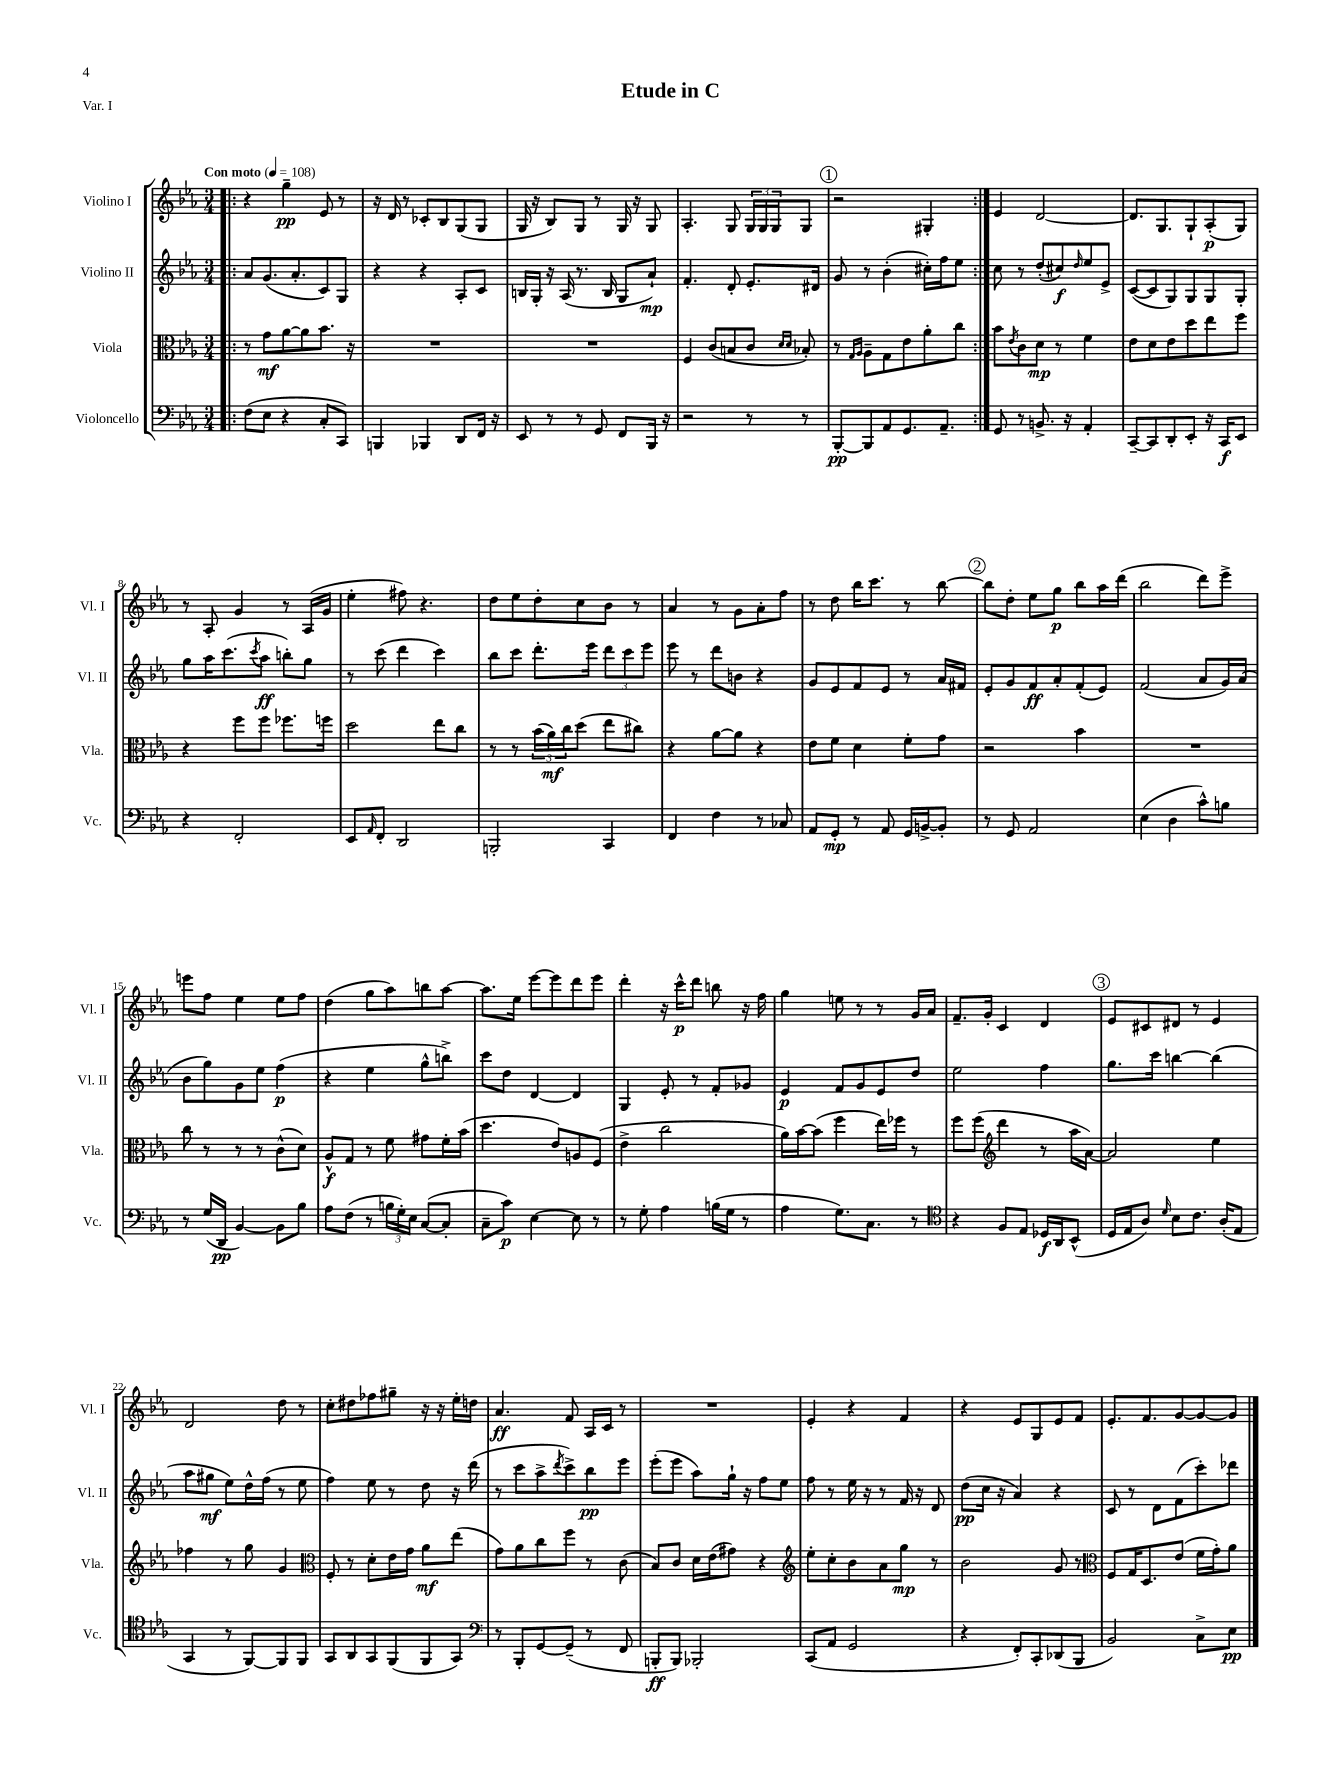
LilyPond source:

\header { title = "Etude in C" piece = "Var. I" }
<<
\new StaffGroup <<
\new Staff = "s0" \with { instrumentName = "Violino I" shortInstrumentName = "Vl. I" } {
    \clef treble \key ees \major \numericTimeSignature \time 3/4 \tempo "Con moto" 4 = 108
    \repeat volta 2 { \bar ".|:" r4 g''4--\pp ees'8 r8 |
    r16 d'16 r8 ces'8-. bes8 g8( g8 |
    g16 r16 bes8) g8 r8 g16 r16 g8 |
    aes4.-. g8 \tuplet 3/2 { g16 g16 g16 } g8 |
    \mark \markup { \circle "1" } r2 gis4-. | }
    ees'4 d'2~ |
    d'8. g8. g8-! aes8-.\p( g8) |
    r8 aes8-. g'4 r8 aes16( g'16 |
    ees''4-. fis''8) r4. |
    d''8 ees''8 d''8-. c''8 bes'8 r8 |
    aes'4 r8 g'8 aes'8-. f''8 |
    r8 d''8 bes''16 c'''8. r8 bes''8~ |
    \mark \markup { \circle "2" } bes''8 d''8-. ees''8 g''8\p bes''8 aes''16 d'''16( |
    bes''2 d'''8) ees'''8-> |
    e'''8 f''8 ees''4 ees''8 f''8 |
    d''4( g''8 aes''8) b''8 aes''8~ |
    aes''8. ees''16 ees'''8~ ees'''8 d'''8 ees'''8 |
    d'''4-. r16 c'''16-^\p d'''8 b''8 r16 f''16 |
    g''4 e''8 r8 r8 g'16 aes'16 |
    f'8.-- g'16-. c'4 d'4 |
    \mark \markup { \circle "3" } ees'8 cis'8 dis'8 r8 ees'4 |
    d'2 d''8 r8 |
    c''8-. dis''8 fes''8 gis''8-- r16 r16 ees''16-. d''16 |
    aes'4.\ff f'8 aes16 c'16 r8 |
    R2. |
    ees'4-. r4 f'4 |
    r4 ees'8 g8 ees'8 f'8 |
    ees'8.-. f'8. g'8~ g'8~ g'8 \bar "|." |
}
\new Staff = "s1" \with { instrumentName = "Violino II" shortInstrumentName = "Vl. II" } {
    \clef treble \key ees \major \numericTimeSignature \time 3/4
    \repeat volta 2 { \bar ".|:" aes'8 g'8.( aes'8.-. c'8) g8 |
    r4 r4 aes8-. c'8 |
    b16 g16-. r16 aes16( r8. b16 g8 aes'8-!\mp) |
    f'4.-. d'8-. ees'8.-. dis'16 |
    \mark \markup { \circle "1" } g'8 r8 bes'4-.( cis''16-.) f''16 ees''8 | }
    c''8 r8 d''8-.( cis''8\f) \grace { d''16 } ees''8 ees'8-> |
    c'8~( c'8 g8) g8 g8 g8-. |
    g''8 aes''16 c'''8.( \acciaccatura { c'''8 } aes''8\ff b''8-.) g''8 |
    r8 c'''8( d'''4 c'''4) |
    bes''8 c'''8 d'''8.-. ees'''16 \tuplet 3/2 { d'''8 c'''8 ees'''8 } |
    ees'''8 r8 d'''8 b'8 r4 |
    g'8 ees'8 f'8 ees'8 r8 aes'16 fis'16 |
    \mark \markup { \circle "2" } ees'8-. g'8 f'8\ff aes'8-. f'8-.( ees'8) |
    f'2( aes'8 g'16) aes'16( |
    bes'8 g''8) g'8 ees''8 f''4\p( |
    r4 ees''4 g''8-^ b''8->) |
    c'''8 d''8 d'4~ d'4 |
    g4 ees'8-. r8 f'8-. ges'8 |
    ees'4\p f'8 g'8 ees'8 d''8 |
    ees''2 f''4 |
    \mark \markup { \circle "3" } g''8. c'''16 b''4~ b''4( |
    aes''8 gis''8\mf ees''8) d''16-^ f''16( r8 ees''8 |
    f''4) ees''8 r8 d''8 r16 d'''16( |
    r8 c'''8 aes''8-> \acciaccatura { d'''8 } c'''8->) bes''8\pp ees'''8 |
    ees'''8-.( ees'''8 aes''8) g''16-! r16 f''8 ees''8 |
    f''8 r8 ees''16 r16 r8 f'16 r16 d'8 |
    d''8\pp( c''16 r16 aes'4) r4 |
    c'8 r8 d'8 f'8( c'''8-.) des'''8 \bar "|." |
}
\new Staff = "s2" \with { instrumentName = "Viola" shortInstrumentName = "Vla." } {
    \clef alto \key ees \major \numericTimeSignature \time 3/4
    \repeat volta 2 { \bar ".|:" r8 g'8\mf aes'8~ aes'8 bes'8. r16 |
    R2. |
    R2. |
    f4 c'8( b8 c'8 \grace { d'16 d'16 } bes8-.) |
    \mark \markup { \circle "1" } r8 \grace { g16 aes16 } aes8-- g8 ees'8 aes'8-. c''8 | }
    bes'8 \acciaccatura { ees'8 } c'8 d'8\mp r8 f'4 |
    ees'8 d'8 ees'8 d''8 ees''8 f''8 |
    r4 f''8 f''8 fes''8. f''16 |
    d''2 ees''8 c''8 |
    r8 r8 \tuplet 3/2 { bes'16( aes'16\mf) c''16 } d''8( ees''8 cis''8) |
    r4 aes'8~ aes'8 r4 |
    ees'8 f'8 d'4 f'8-. g'8 |
    \mark \markup { \circle "2" } r2 bes'4 |
    R2. |
    c''8 r8 r8 r8 c'8-^( d'8) |
    aes8-^\f g8 r8 f'8 gis'8 f'16-. bes'16( |
    d''4. ees'8) a8 f8( |
    ees'4-> c''2 |
    aes'16) bes'16~ bes'8( f''4 ees''16) fes''16 r8 |
    f''8 f''8( \clef treble d'''4 r8 aes''16 aes'16~) |
    \mark \markup { \circle "3" } aes'2 ees''4 |
    fes''4 r8 g''8 g'4 |
    \clef alto f8-. r8 d'8-. ees'16 g'16 aes'8\mf ees''8( |
    g'8) aes'8 c''8 f''8 r8 c'8( |
    bes8) c'8 d'16 ees'16( gis'8) r4 |
    \clef treble ees''8-. c''8-. bes'8 aes'8 g''8\mp r8 |
    bes'2 g'8 r8 |
    \clef alto f8 g16 d8. ees'8( f'16 g'16-.) aes'8 \bar "|." |
}
\new Staff = "s3" \with { instrumentName = "Violoncello" shortInstrumentName = "Vc." } {
    \clef bass \key ees \major \numericTimeSignature \time 3/4
    \repeat volta 2 { \bar ".|:" f8( ees8 r4 c8-. c,8) |
    b,,4 bes,,4 d,8 f,16 r16 |
    ees,8 r8 r8 g,8 f,8 bes,,16 r16 |
    r2 r8 r8 |
    \mark \markup { \circle "1" } bes,,8~-.\pp bes,,8 aes,8 g,8. aes,8.-- | }
    g,8 r8 b,8.-> r16 aes,4-. |
    c,8~-- c,8 d,8-. ees,8-. r16 c,16\f ees,8 |
    r4 f,2-. |
    ees,8 \grace { aes,16 } f,8-. d,2 |
    b,,2-. c,4 |
    f,4 f4 r8 ces8 |
    aes,8 g,8-.\mp r8 aes,8 g,16 b,16~-> b,8-. |
    \mark \markup { \circle "2" } r8 g,8 aes,2 |
    ees4( d4 c'8-^) b8 |
    r8 g16( d,16\pp bes,4~) bes,8 bes8 |
    aes8 f8( r8 \tuplet 3/2 { b16 g16-.) ees16 } c8~( c8-. |
    c8-- c'8\p) ees4~ ees8 r8 |
    r8 g8-. aes4 b16( g16 r8 |
    aes4 g8.) c8. r8 |
    \clef tenor r4 f8 ees8 des16\f aes,16 bes,8-^( |
    \mark \markup { \circle "3" } d16 ees16 aes8) \grace { d'16 } bes8 c'8. aes16-.( ees8 |
    g,4 r8 f,8~) f,8 f,8 |
    g,8 aes,8 g,8 f,8( f,8 g,8) |
    \clef bass r8 bes,,8-. g,8~ g,8--( r8 f,8 |
    b,,8-.\ff b,,8) bes,,2-. |
    c,8( aes,8 g,2 |
    r4 f,8-.) c,8-. des,8( bes,,8 |
    bes,2) c8-> ees8\pp \bar "|." |
}
>>
>>
